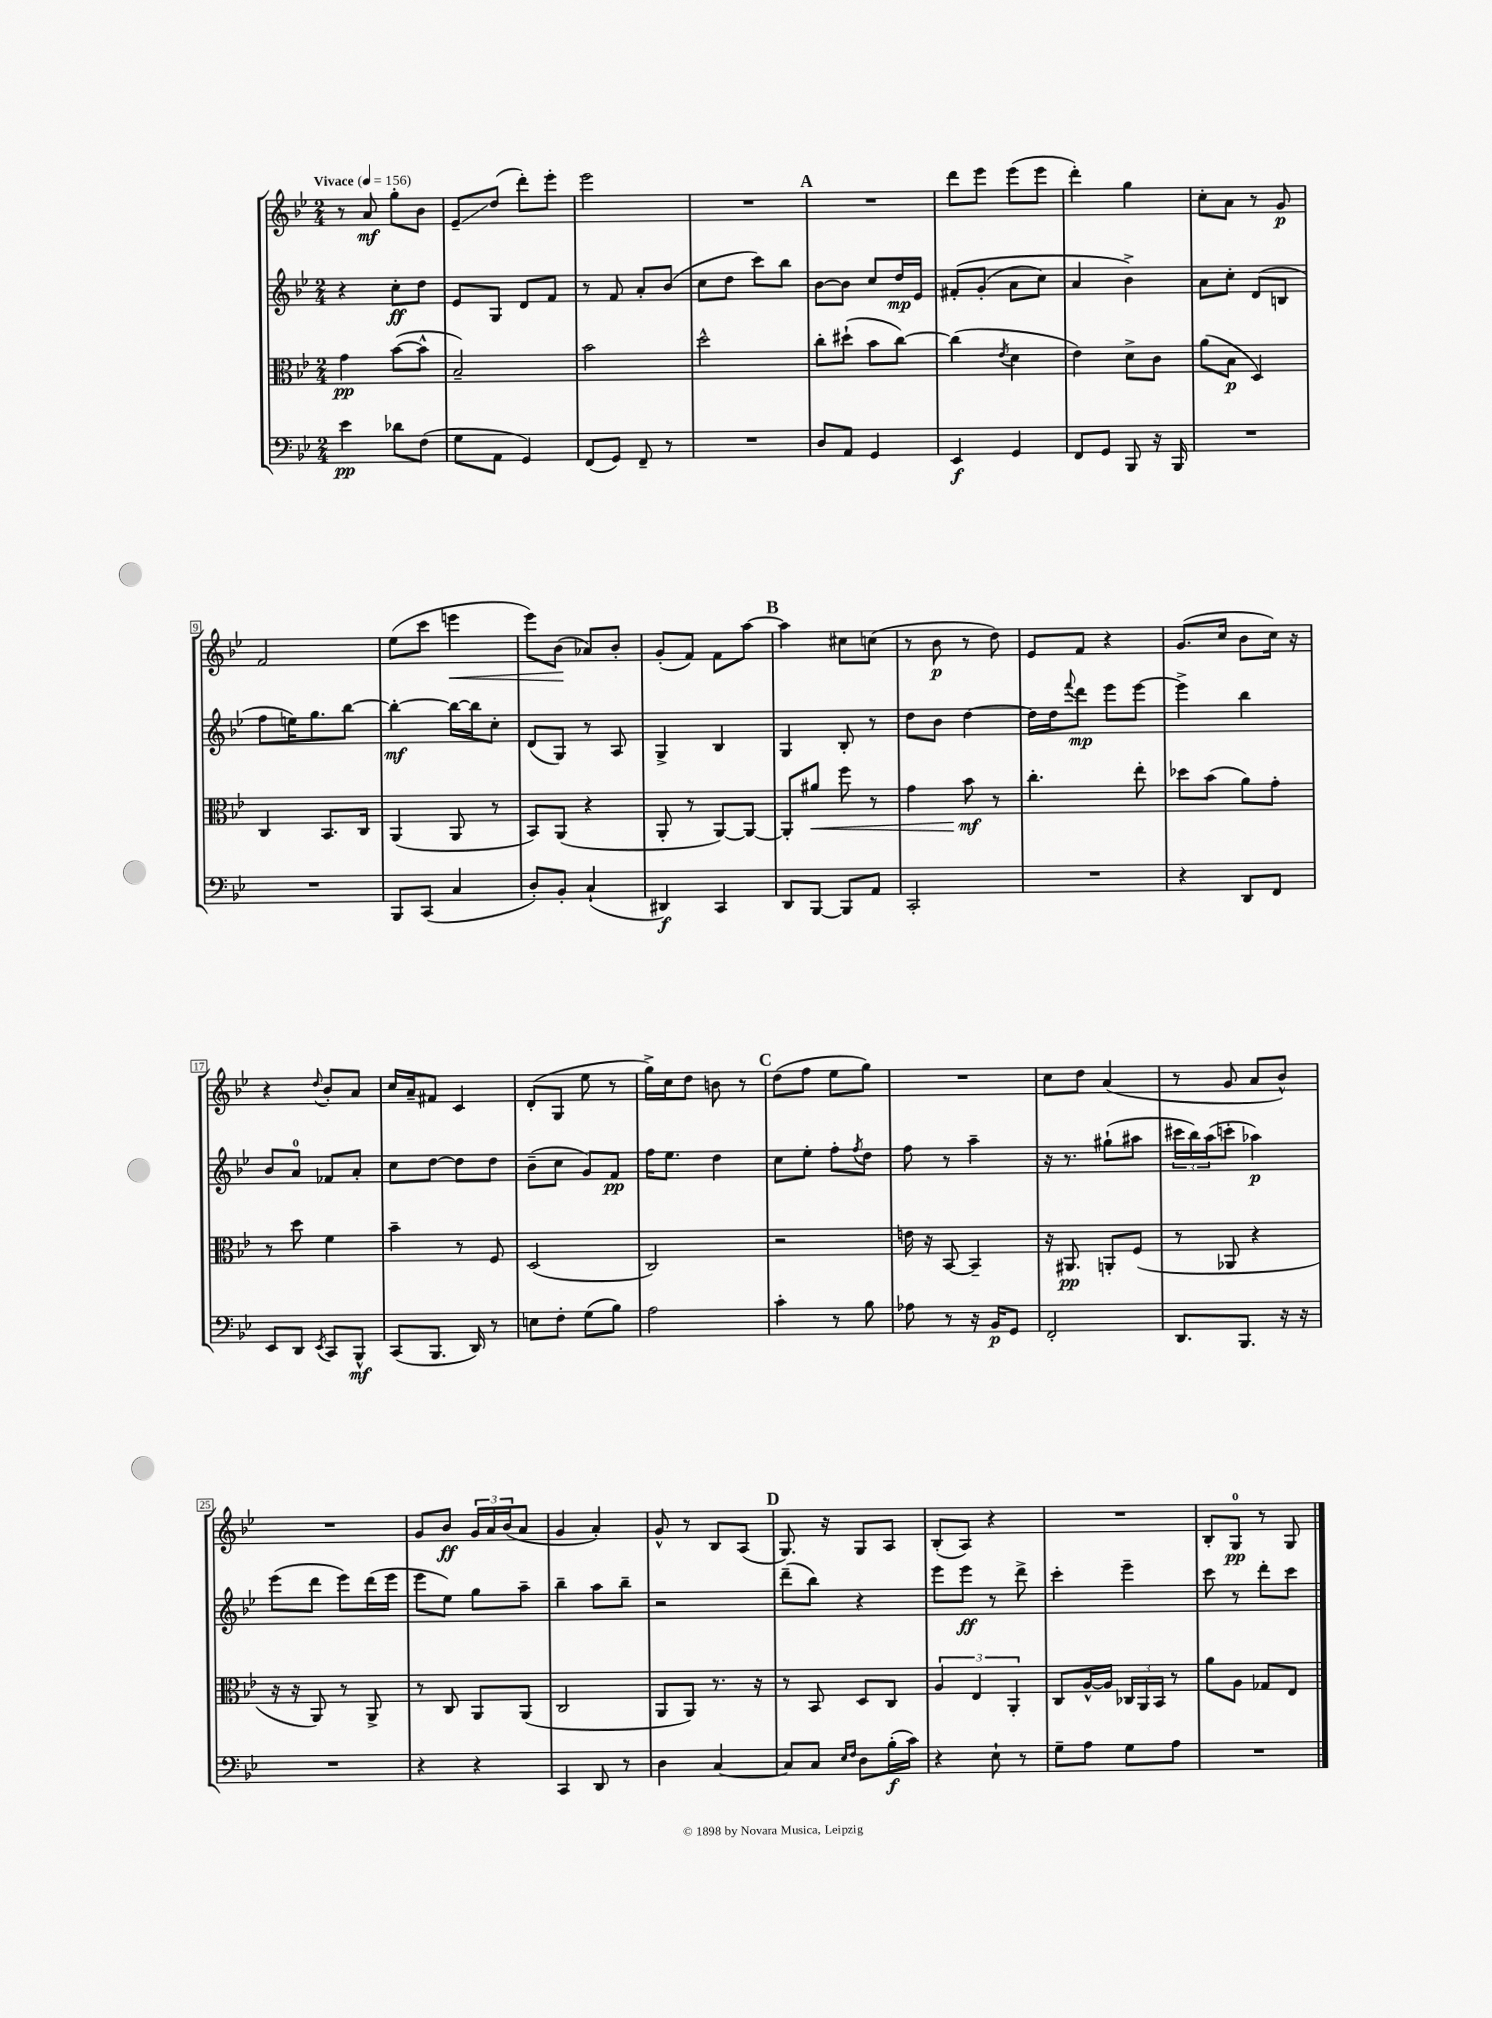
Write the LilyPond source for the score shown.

<<
\new StaffGroup <<
\new Staff = "s0" {
    \clef treble \key bes \major \numericTimeSignature \time 2/4 \tempo "Vivace" 4 = 156
    r8 a'8\mf g''8-. bes'8 |
    ees'8--\glissando d''8( d'''8-.) ees'''8-. |
    ees'''2 |
    R2 |
    \mark \markup { \bold "A" } R2 |
    d'''8 ees'''8 ees'''8( ees'''8 |
    d'''4-.) g''4 |
    c''8-. a'8 r8 g'8\p |
    f'2 |
    ees''8( c'''8 e'''4\< |
    ees'''8) bes'8\!( aes'8) bes'8-. |
    g'8-.( f'8) f'8 a''8~ |
    \mark \markup { \bold "B" } a''4 cis''8 c''8( |
    r8 bes'8\p r8 d''8) |
    ees'8 f'8 r4 |
    g'8.( c''16 bes'8 c''16) r16 |
    r4 \appoggiatura { d''8 } bes'8-. a'8 |
    c''16 a'16-- fis'8 c'4 |
    d'8-.( g8 ees''8 r8 |
    g''16->) c''16 d''8 b'8 r8 |
    \mark \markup { \bold "C" } d''8( f''8 ees''8 g''8) |
    R2 |
    c''8 d''8 a'4( |
    r8 g'8 a'8 bes'8-^) |
    R2 |
    g'8 bes'8\ff \tuplet 3/2 { g'16 a'16 bes'16( } a'8 |
    g'4 a'4-.) |
    g'8-^ r8 bes8 a8( |
    \mark \markup { \bold "D" } g8.) r16 g8 a8 |
    bes8-.( a8) r4 |
    R2 |
    bes8-. g8-0\pp r8 g8 \bar "|." |
}
\new Staff = "s1" {
    \clef treble \key bes \major \numericTimeSignature \time 2/4
    r4 c''8-.\ff d''8 |
    ees'8 g8 d'8 f'8 |
    r8 f'8 a'8-. bes'8( |
    c''8 d''8 c'''8) bes''8 |
    \mark \markup { \bold "A" } bes'8~ bes'8 c''8 d''16\mp ees'16 |
    fis'8-.\( g'8-.( a'8 c''8) |
    a'4 bes'4->\) |
    a'8 c''8-. d'8( b8 |
    f''8 e''16) g''8. bes''8~ |
    bes''4~-.\mf bes''16~ bes''16 c''8-. |
    d'8( g8) r8 a8 |
    g4-> bes4 |
    \mark \markup { \bold "B" } g4 bes8-. r8 |
    d''8 bes'8 d''4~ |
    d''16 d''16 \appoggiatura { f'''8 } d'''8\mp ees'''8 ees'''8~ |
    ees'''4-> bes''4 |
    bes'8 a'8-0 fes'8 a'8-. |
    c''8 d''8~ d''8 d''8 |
    bes'8--( c''8 g'8) f'8\pp |
    f''16 ees''8. d''4 |
    \mark \markup { \bold "C" } c''8 ees''8-. f''8-. \acciaccatura { f''8 } d''8 |
    f''8 r8 a''4-- |
    r16 r8. gis''8-!( ais''8 |
    \tuplet 3/2 { cis'''16 bes''16) a''16( } c'''8-. aes''4\p) |
    ees'''8( d'''8 ees'''8) d'''16( ees'''16 |
    ees'''8 ees''8) g''8 a''8-- |
    bes''4-- a''8 bes''8-- |
    r2 |
    \mark \markup { \bold "D" } d'''8--( bes''8) r4 |
    ees'''8 ees'''8\ff r8 d'''8-> |
    c'''4-. ees'''4-- |
    c'''8 r8 d'''8-. c'''8 \bar "|." |
}
\new Staff = "s2" {
    \clef alto \key bes \major \numericTimeSignature \time 2/4
    g'4\pp bes'8~( bes'8-^ |
    bes2--) |
    bes'2 |
    d''2-^ |
    \mark \markup { \bold "A" } c''8-. dis''8-!( bes'8 c''8~) |
    c''4( \acciaccatura { ees'8 } d'4 |
    ees'4) d'8-> c'8 |
    a'8( bes8\p d4) |
    c4 bes,8. c16 |
    a,4( a,8 r8 |
    bes,8) a,8( r4 |
    a,8-. r8 a,8~) a,8~ |
    \mark \markup { \bold "B" } a,8-. ais'8\< f''8 r8 |
    g'4 bes'8\mf\! r8 |
    c''4.-. ees''8-. |
    des''8 bes'8( a'8) g'8-. |
    r8 d''8 f'4 |
    bes'4-- r8 f8 |
    d2( |
    c2) |
    \mark \markup { \bold "C" } r2 |
    e'16 r16 bes,8~ bes,4-- |
    r16 ais,8.\pp a,8-. f8( |
    r8 aes,8 r4 |
    r16 r16 a,8) r8 a,8-> |
    r8 c8 a,8 a,8( |
    c2 |
    a,8 a,8) r8. r16 |
    \mark \markup { \bold "D" } r8 bes,8 d8 c8 |
    \tuplet 3/2 { a4 ees4 a,4-. } |
    c8 a16~-^ a16 \tuplet 3/2 { ces16 a,16 bes,16 } r8 |
    a'8 a8 ges8 ees8 \bar "|." |
}
\new Staff = "s3" {
    \clef bass \key bes \major \numericTimeSignature \time 2/4
    ees'4\pp des'8 f8( |
    g8 a,8 g,4) |
    f,8( g,8) f,8-- r8 |
    R2 |
    \mark \markup { \bold "A" } d8 a,8 g,4 |
    ees,4\f g,4 |
    f,8 g,8 bes,,8 r16 bes,,16 |
    R2 |
    R2 |
    bes,,8 c,8( c4 |
    d8-.) bes,8-. c4-!( |
    dis,4\f) c,4 |
    \mark \markup { \bold "B" } d,8 bes,,8~ bes,,8 a,8 |
    c,2-. |
    R2 |
    r4 d,8 f,8 |
    ees,8 d,8 \acciaccatura { ees,8 } c,8 bes,,8-^\mf |
    c,8( bes,,8. d,16) r8 |
    e8 f8-. g8( bes8) |
    a2 |
    \mark \markup { \bold "C" } c'4-. r8 bes8 |
    aes8 r8 r16 bes,16\p g,8 |
    f,2-. |
    d,8. bes,,8. r16 r16 |
    R2 |
    r4 r4 |
    c,4 d,8 r8 |
    d4 c4~ |
    \mark \markup { \bold "D" } c8 c8 \grace { ees16 f16 } d8 bes16-.\f( c'16) |
    r4 ees8-! r8 |
    g8-- a8 g8 a8 |
    R2 \bar "|." |
}
>>
>>
\layout { \context { \Score \override BarNumber.stencil = #(make-stencil-boxer 0.1 0.3 ly:text-interface::print) } }
